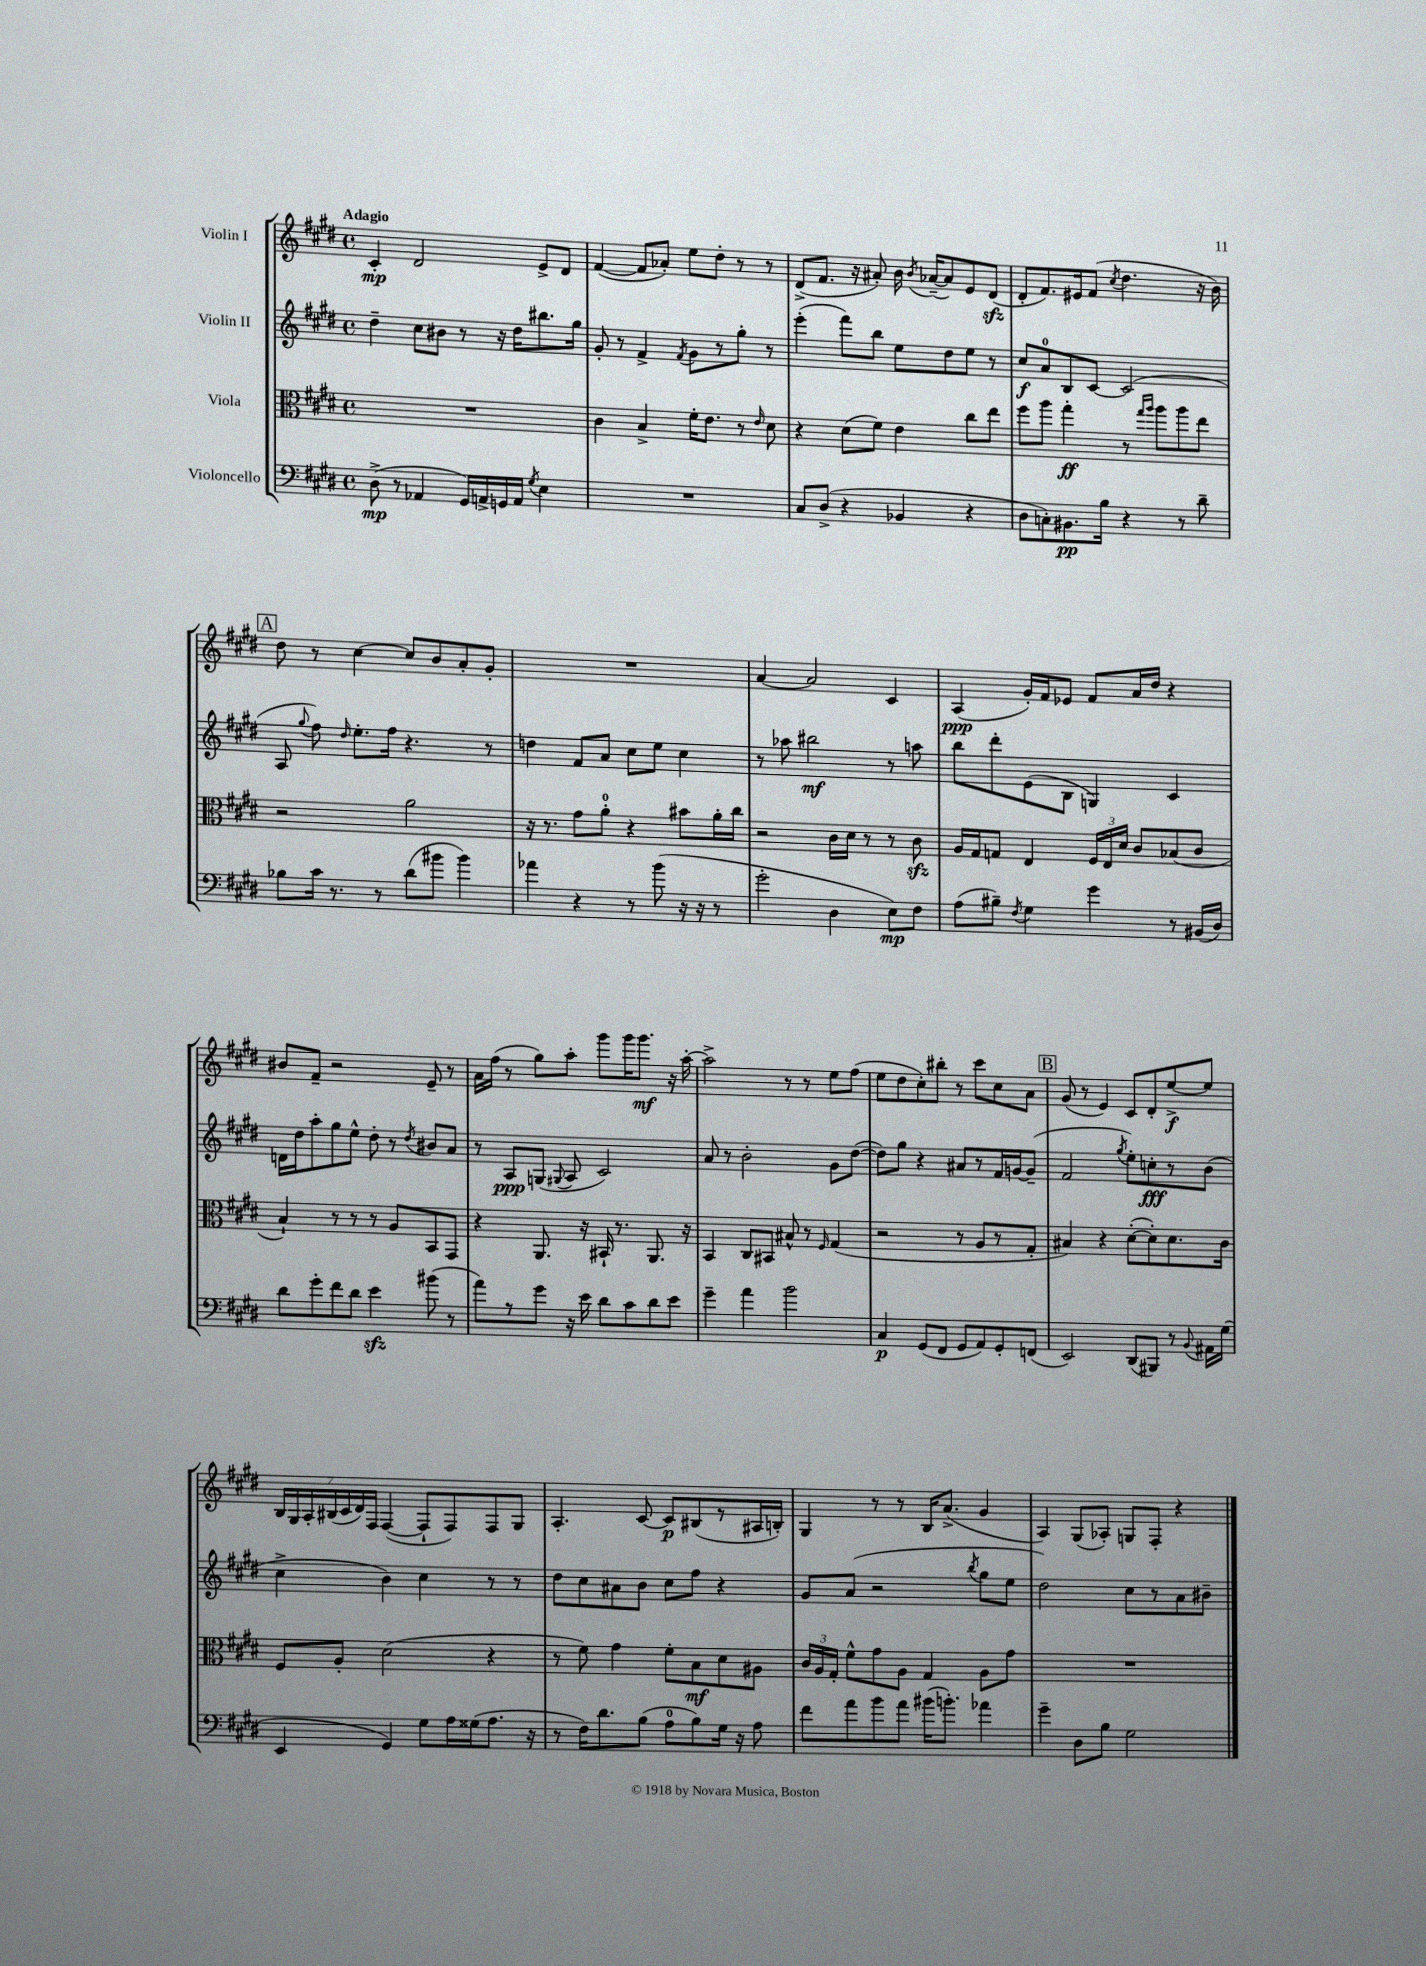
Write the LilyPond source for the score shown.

<<
\new StaffGroup <<
\new Staff = "s0" \with { instrumentName = "Violin I" } {
    \clef treble \key e \major \defaultTimeSignature \time 4/4 \tempo "Adagio"
    \autoBeamOff cis'4-.\mp dis'2 e'8[-> dis'8] |
    fis'4~( fis'8[ aes'8]-.) e''8[ dis''8]-. r8 r8 |
    dis'8[->( fis'8.] r16 ais'8-.) b'16 \acciaccatura { b'8 } aes'16[~--( aes'8) e'8 dis'8]\sfz( |
    dis'8[-. fis'8.) eis'16 fis'8]( \acciaccatura { cis''8 } dis''4. r16 b'16) |
    \mark \markup { \box "A" } dis''8 r8 cis''4~ cis''8[ b'8 a'8-. gis'8]-. |
    R1 |
    a'4~ a'2 cis'4 |
    a4\ppp( gis'16[-.) fis'16 ees'8] fis'8[ a'16 dis''16] r4 |
    bis'8[ fis'8]-- r2 e'8-- r8 |
    a'16[ fis''16]( r8 gis''8[) a''8]-. gis'''8[ gis'''16 gis'''8.]\mf r16 a''16~-. |
    a''2-> r8 r8 e''8[ fis''8]( |
    e''8[ dis''8 cis''8-.) bis''8]-. r8 cis'''8[ cis''8 a'8] |
    \mark \markup { \box "B" } gis'8( r8 e'4) cis'8[ dis'8-. e''8~->\f e''8] |
    \tuplet 7/4 { b16[ gis16 a16-. bis16( cis'16 dis'16) fis16] } fis4~( fis8[-! fis8) fis8 gis8] |
    a4.-. cis'8~ cis'8[\p bis8( r8 ais16 b16]-.) |
    gis4 r8 r8 b16[ a'8.]->( gis'4 |
    a4) gis8[( aes8]-.) g8[ fis8]-. r4 \bar "|." |
}
\new Staff = "s1" \with { instrumentName = "Violin II" } {
    \clef treble \key e \major \defaultTimeSignature \time 4/4
    \autoBeamOff dis''4-- cis''8[ bis'8] r8 r16 dis''16[ bis''8. gis''16] |
    gis'8-. r8 fis'4-> \acciaccatura { fis'8 } gis'8[ r8 gis''8]-. r8 |
    e'''4-.( fis'''8[) b''8] e''8[ dis''8 e''8] r8 |
    cis''8[\f a'8-0 b8 cis'8]~ cis'2( |
    \mark \markup { \box "A" } a8 \appoggiatura { gis''8 } fis''8) \grace { dis''16 } e''8.[-. fis''16] r4. r8 |
    d''4 fis'8[ a'8] cis''8[ e''8] cis''4 |
    r8 aes''8 bis''2\mf r8 a''8 |
    b''8[ dis'''8-. e'8( b8] g4) cis'4 |
    d'16[ dis''16 a''8-. gis''8 e''8]-^ dis''8-. r8 \acciaccatura { dis''8 } bis'8[ a'8] |
    r8 a8[\ppp g8]( \appoggiatura { gis8 } a8 cis'2) |
    a'8 r8 b'2-. gis'8[ dis''8]~( |
    dis''8[) gis''8] r4 ais'8[ r8 fis'16 g'16~ g'8]--( |
    \mark \markup { \box "B" } fis'2 \acciaccatura { gis''8 } e''8[-.) c''8-.\fff r8 b'8]( |
    cis''4-> b'4) cis''4 r8 r8 |
    dis''8[ cis''8 ais'8 b'8] cis''8[ fis''8] r4 |
    gis'8[ a'8]( r2 \acciaccatura { b''8 } gis''8[ e''8] |
    dis''2) cis''8[ r8 a'8 bis'8]-- \bar "|." |
}
\new Staff = "s2" \with { instrumentName = "Viola" } {
    \clef alto \key e \major \defaultTimeSignature \time 4/4
    \autoBeamOff R1 |
    cis'4 b4-> fis'16[-. e'8.] r8 \grace { e'16 } dis'8 |
    r4 dis'8[( fis'8]) e'4 cis''8[ e''8] |
    fis''8[ a''8] gis''4-.\ff r8 \grace { gis''16[ a''16] } a''8[ a''8 e''8] |
    \mark \markup { \box "A" } r2 a'2 |
    r16 r8. gis'8[ a'8]-0-. r4 bis'8[ a'16-. cis''16] |
    r2 cis'16[ dis'16] r8 r8 cis'8\sfz |
    a16[ gis16 g8] e4 \tuplet 3/2 { fis16[ e16 dis'16] } cis'8[ bes8( cis'8] |
    b4-!) r8 r8 r8 a8[ b,8 gis,8] |
    r4 a,8. r16 bis,16-! r8. a,8. r16 |
    b,4 cis8[ bis,8] bis8-^ r8 \grace { fis16 } gis4( |
    r2 r8 a8[ r8 gis8]-. |
    \mark \markup { \box "B" } bis4) r4 dis'8[~-.( dis'8-.) dis'8. cis'16] |
    fis8[ a8]-. dis'2( r4 |
    r8 fis'8) gis'4 fis'8[-. b8\mf dis'8 ais8] |
    \tuplet 3/2 { cis'16[ a16 gis16]-. } fis'8[-^ gis'8 a8] gis4 a8[ gis'8] |
    R1 \bar "|." |
}
\new Staff = "s3" \with { instrumentName = "Violoncello" } {
    \clef bass \key e \major \defaultTimeSignature \time 4/4
    \autoBeamOff dis8->\mp( r8 aes,4 gis,16[) a,16-> g,16 a,16] \acciaccatura { gis8 } e4 |
    R1 |
    cis8[ dis8]->( r4 bes,4 r4 |
    dis8[ c8-.) bis,8.\pp b16] r4 r8 dis'8-- |
    \mark \markup { \box "A" } bes8[ cis'16] r8. r8 dis'8[( bis'8] bis'4) |
    aes'4 r4 r8 b'8( r16 r16 r8 |
    gis'2-. dis4 e8[\mp) fis8] |
    a8[( bis8]--) \acciaccatura { fis8 } gis4 gis'4 r8 bis,16[( dis16]) |
    dis'8[ gis'8-. fis'8 dis'8] e'4\sfz bis'8( r8 |
    a'8[) r8 gis'8] r16 e'16 dis'8[ cis'8 dis'8 e'8] |
    gis'4-- a'4 b'2 |
    cis4\p gis,8[( fis,8] gis,8[ a,8) gis,8-. f,8]( |
    \mark \markup { \box "B" } e,2) dis,8[( bis,,8]) r8 \appoggiatura { b,8 } ais,16[ gis16]( |
    e,4 gis,4) gis8[ a16 gisis16( a8.] r16 |
    r8 fis16[) dis'8. b8]( a8[-0 b8) gis16] r16 a8 |
    fis'8[ a'8 b'8 a'8] bis'16[( b'8.]-.) aes'4 |
    gis'4-- dis8[ b8] gis2 \bar "|." |
}
>>
>>
\layout { \context { \Score \remove "Bar_number_engraver" } }
